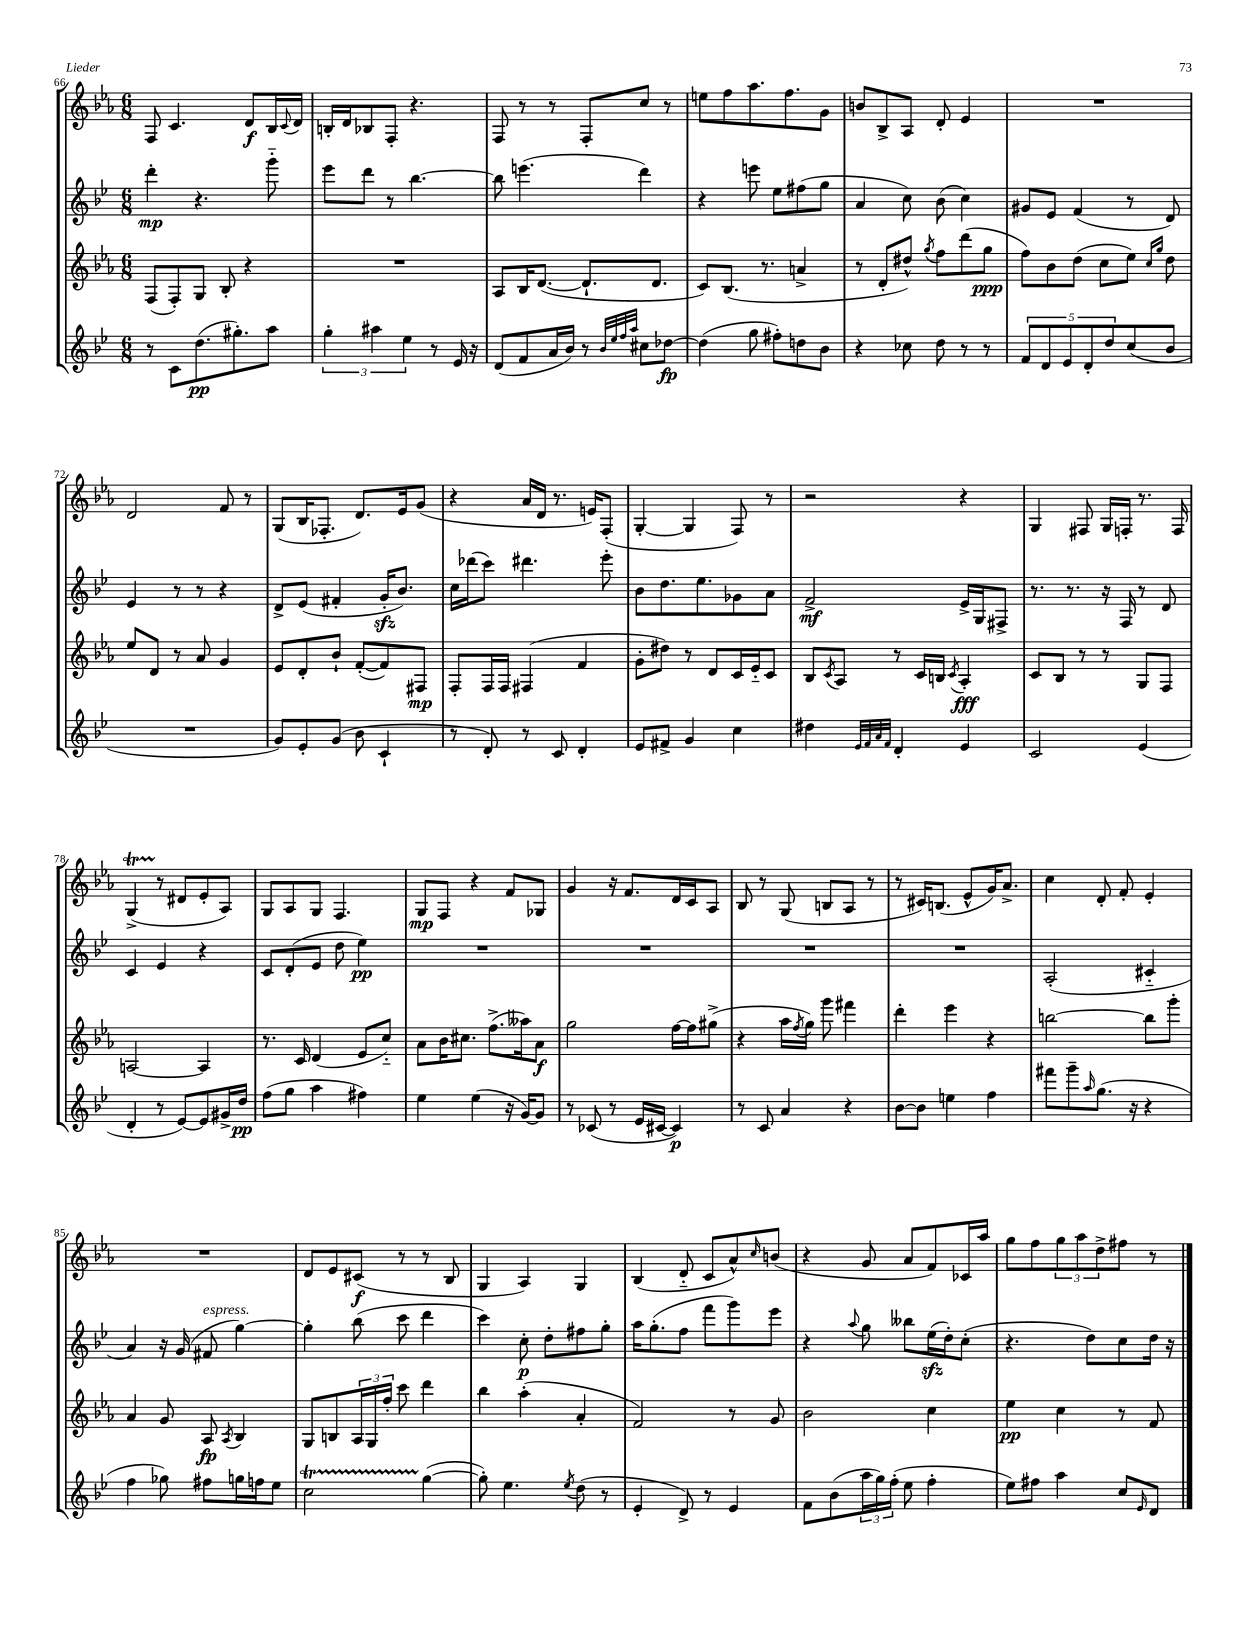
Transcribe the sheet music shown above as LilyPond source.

<<
\new StaffGroup <<
\new Staff = "s0" {
    \clef treble \key ees \major \numericTimeSignature \time 6/8
    f8 c'4. d'8\f bes16 \appoggiatura { c'8 } d'16 |
    b16-. d'16 bes8 f8-. r4. |
    f8 r8 r8 f8-. c''8 r8 |
    e''8 f''8 aes''8. f''8. g'8 |
    b'8 bes8-> aes8 d'8-. ees'4 |
    R2. |
    d'2 f'8 r8 |
    g8( bes16 fes8.-. d'8.) ees'16 g'8( |
    r4 aes'16 d'16 r8. e'16) f8-.( |
    g4~-. g4 f8) r8 |
    r2 r4 |
    g4 fis8 g16 f16-. r8. f16 |
    g4->\startTrillSpan( r8\stopTrillSpan dis'8 ees'8-. aes8) |
    g8 aes8 g8 f4. |
    g8\mp f8 r4 f'8 ges8 |
    g'4 r16 f'8. d'16 c'16 aes8 |
    bes8 r8 g8( b8 aes8 r8 |
    r8 cis'16) b8.( ees'8-^ g'16) aes'8.-> |
    c''4 d'8-. f'8-. ees'4-. |
    R2. |
    d'8 ees'8 cis'8\f( r8 r8 bes8 |
    g4 aes4) g4 |
    bes4( d'8-_ c'8 aes'8-^) \grace { c''16 } b'8( |
    r4 g'8 aes'8 f'8) ces'16 aes''16 |
    g''8 f''8 \tuplet 3/2 { g''8 aes''8 d''8-> } fis''8 r8 \bar "|." |
}
\new Staff = "s1" {
    \clef treble \key bes \major \numericTimeSignature \time 6/8
    d'''4-.\mp r4. g'''8-_ |
    ees'''8 d'''8 r8 bes''4.~ |
    bes''8 e'''4.( d'''4) |
    r4 e'''8 ees''8 fis''8( g''8 |
    a'4 c''8) bes'8( c''4) |
    gis'8 ees'8 f'4( r8 d'8) |
    ees'4 r8 r8 r4 |
    d'8-> ees'8( fis'4-. g'16-.\sfz bes'8.) |
    c''16 des'''16( c'''8) dis'''4. ees'''8-. |
    bes'8 d''8. ees''8. ges'8 a'8 |
    f'2->\mf ees'16-> g16 fis8-> |
    r8. r8. r16 f16 r8 d'8 |
    c'4 ees'4 r4 |
    c'8 d'8-.( ees'8 d''8 ees''4\pp) |
    R2. |
    R2. |
    R2. |
    R2. |
    a2-.( cis'4-_ |
    a'4) r16 g'16( fis'8^\markup { \italic "espress." } g''4~) |
    g''4-. bes''8( c'''8 d'''4 |
    c'''4) c''8-.\p d''8-. fis''8 g''8-. |
    a''16 g''8.-.( f''8 f'''8 g'''8) ees'''8 |
    r4 \appoggiatura { a''8 } g''8 beses''8 ees''16\sfz( d''16-.) c''8-.( |
    r4. d''8) c''8 d''16 r16 \bar "|." |
}
\new Staff = "s2" {
    \clef treble \key ees \major \numericTimeSignature \time 6/8
    f8( f8-.) g8 bes8-. r4 |
    R2. |
    aes8 bes16 d'8.~( d'8.-! d'8. |
    c'8) bes8.( r8. a'4-> |
    r8 d'8-. dis''8-^) \acciaccatura { g''8 } f''8 d'''8( g''8\ppp |
    f''8) bes'8 d''8( c''8 ees''8) \grace { c''16 g''16 } d''8 |
    ees''8 d'8 r8 aes'8 g'4 |
    ees'8 d'8-. bes'8-! f'8~-.( f'8) fis8\mp |
    f8-. f16 f16 fis4( f'4 |
    g'8-. dis''8) r8 d'8 c'16 ees'16-_ c'8 |
    bes8 \acciaccatura { c'8 } aes8 r8 c'16 b16 \acciaccatura { c'8 } aes4-.\fff |
    c'8 bes8 r8 r8 g8 f8 |
    a2~ a4 |
    r8. c'16 d'4( ees'8 c''8-_) |
    aes'8 bes'16 cis''8. f''8.->( aeses''16) aes'8\f |
    g''2 f''16~ f''16 gis''8->( |
    r4 aes''16 \acciaccatura { f''8 } g''16) g'''8 fis'''4 |
    d'''4-. ees'''4 r4 |
    b''2~ b''8 g'''8-. |
    aes'4 g'8 aes8\fp \acciaccatura { aes8 } bes4 |
    g8 b8 \tuplet 3/2 { aes16 g16 f''16-. } c'''8 d'''4 |
    bes''4 aes''4-.( aes'4-. |
    f'2) r8 g'8 |
    bes'2 c''4 |
    ees''4\pp c''4 r8 f'8 \bar "|." |
}
\new Staff = "s3" {
    \clef treble \key bes \major \numericTimeSignature \time 6/8
    r8 c'8 d''8.\pp( gis''8.-.) a''8 |
    \tuplet 3/2 { g''4-. ais''4 ees''4 } r8 ees'16 r16 |
    d'8( f'8 a'16 bes'16) r8 \grace { bes'32 ees''32 f''32 a''32 } cis''8 des''8~\fp |
    des''4( g''8 fis''8-.) d''8 bes'8 |
    r4 ces''8 d''8 r8 r8 |
    \tuplet 5/4 { f'8 d'8 ees'8 d'8-. d''8 } c''8( bes'8 |
    R2. |
    g'8) ees'8-. g'8( bes'8 c'4-! |
    r8 d'8-.) r8 c'8 d'4-. |
    ees'8 fis'8-> g'4 c''4 |
    dis''4 \grace { ees'32 f'32 a'32 f'32 } d'4-. ees'4 |
    c'2 ees'4( |
    d'4-. r8 ees'8~) ees'8 gis'16-> d''16\pp |
    f''8( g''8 a''4 fis''4) |
    ees''4 ees''4( r16 g'16~) g'8 |
    r8 ces'8( r8 ees'16 cis'16~ cis'4\p) |
    r8 c'8 a'4 r4 |
    bes'8~ bes'8 e''4 f''4 |
    fis'''8 g'''8-- \grace { a''16 } g''8.( r16 r4 |
    f''4 ges''8) fis''8 g''16 f''16 ees''8 |
    c''2\startTrillSpan g''4~\stopTrillSpan( |
    g''8-.) ees''4. \acciaccatura { ees''8 } d''8( r8 |
    ees'4-. d'8->) r8 ees'4 |
    f'8 bes'8( \tuplet 3/2 { a''16 g''16) f''16-.( } ees''8 f''4-. |
    ees''8) fis''8 a''4 c''8 \grace { ees'16 } d'8 \bar "|." |
}
>>
>>
\layout { \context { \Score currentBarNumber = #66 } }
